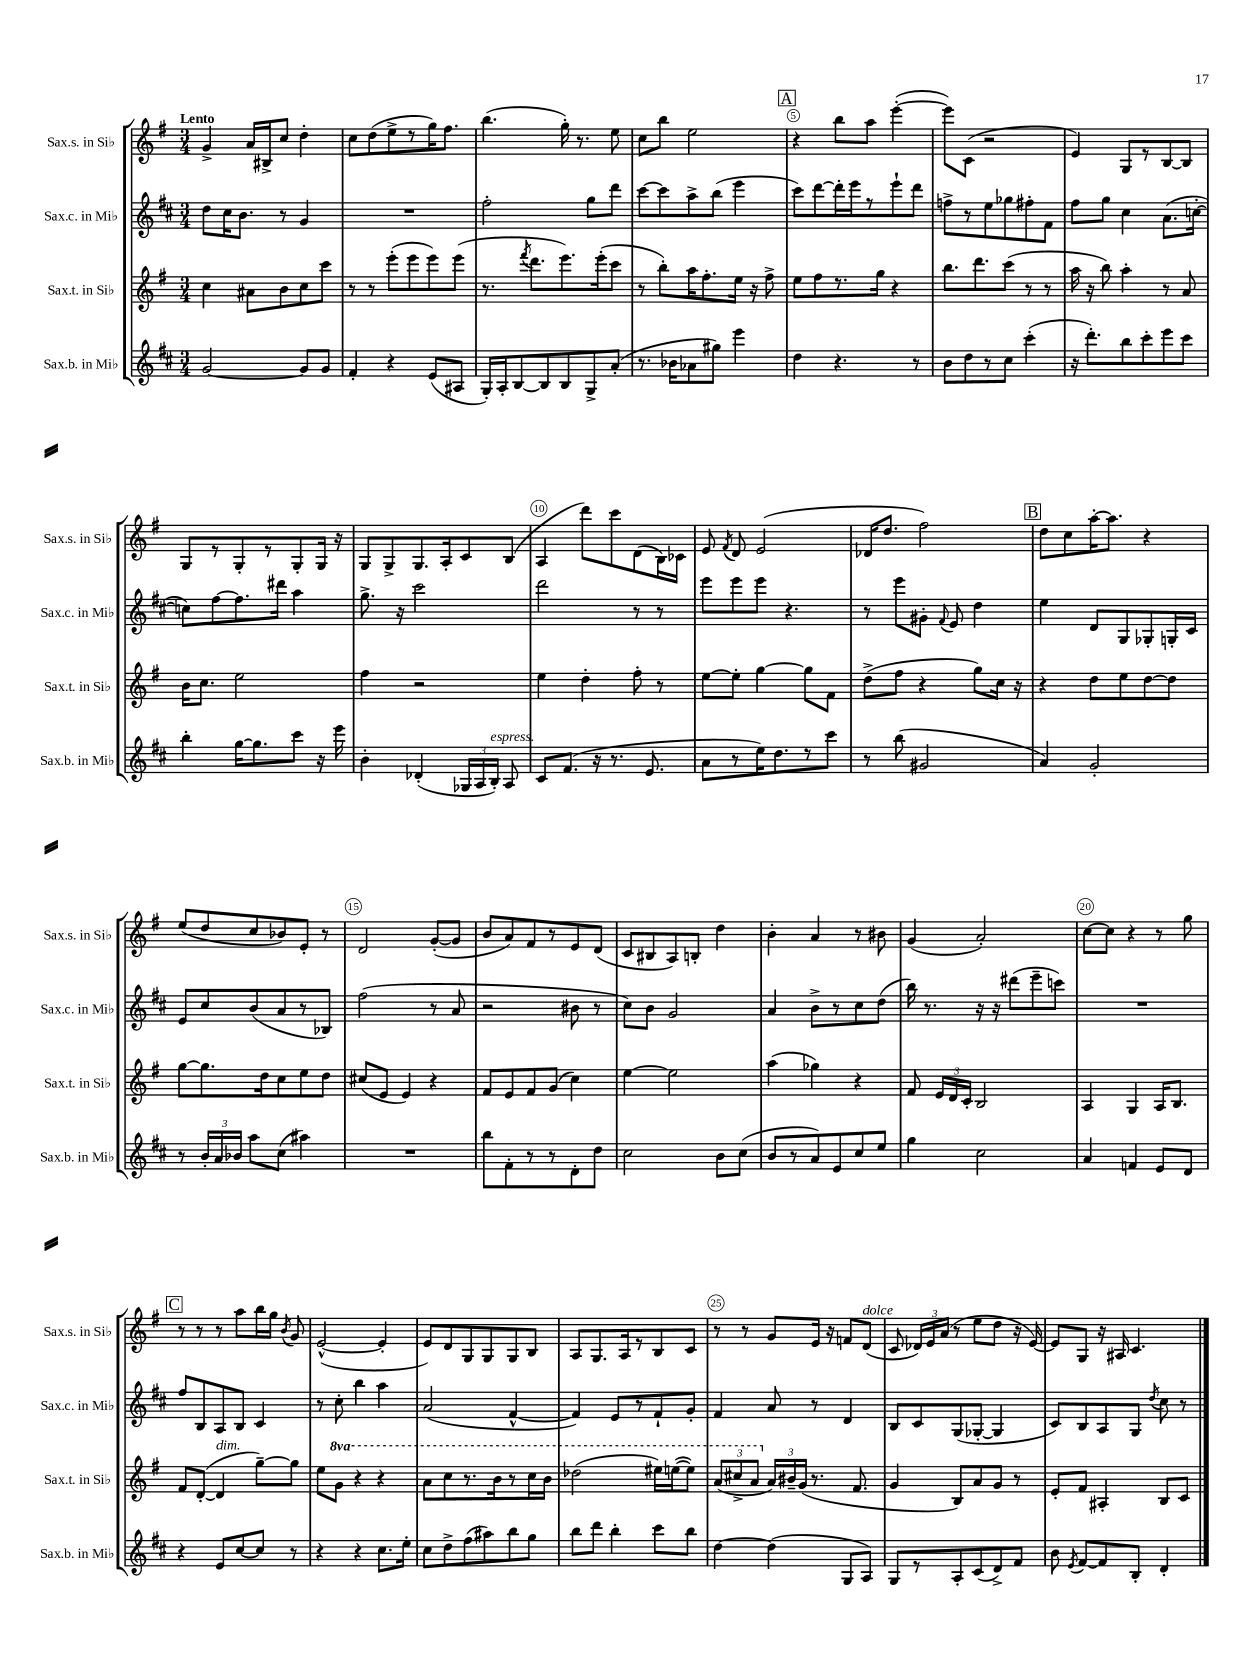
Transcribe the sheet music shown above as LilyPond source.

<<
\new StaffGroup <<
\new Staff = "s0" \with { instrumentName = "Sax.s. in Sib" shortInstrumentName = "Sax.s. in Sib" } {
    \clef treble \key g \major \numericTimeSignature \time 3/4 \tempo "Lento"
    \autoBeamOff g'4-> a'16[ bis16-> c''8] d''4-. |
    c''8[ d''8( e''8-> r8 g''16) fis''8.] |
    b''4.( g''16-.) r8. e''8 |
    c''8[ b''8] e''2 |
    \mark \markup { \box "A" } r4 b''8[ a''8] e'''4~-.( |
    e'''8[) c'8]( r2 |
    e'4) g8[ r8 b8~ b8] |
    g8[ r8 g8-. r8 g8-. g16] r16 |
    g8[ g8-> g8. a16-. c'8 b8]( |
    a4 d'''8[) c'''8 d'8( b16) ces'16] |
    e'8 \acciaccatura { fis'8 } d'8 e'2( |
    des'16[ d''8.] fis''2) |
    \mark \markup { \box "B" } d''8[ c''8 a''16~-. a''8.] r4 |
    e''8[( d''8 c''8 bes'8) e'8]-. r8 |
    d'2 g'8[~-.( g'8] |
    b'8[ a'8) fis'8 r8 e'8 d'8]( |
    c'8[ bis8 a8) b8]-. d''4 |
    b'4-. a'4 r8 bis'8 |
    g'4( a'2-.) |
    c''8[~ c''8] r4 r8 g''8 |
    \mark \markup { \box "C" } r8 r8 r8 a''8[ b''16 g''16] \acciaccatura { b'8 } g'8 |
    e'2~-^( e'4-. |
    e'8[) d'8 g8 g8 g8 b8] |
    a8[ g8. a16 r8 b8 c'8] |
    r8 r8 g'8[ e'16] r16 f'8[ d'8]^\markup { \italic "dolce" }( |
    c'8 \tuplet 3/2 { des'16[) e'16 a'16]( } r8 e''8[ d''8] r16 e'16~) |
    e'8[ g8] r16 ais16 c'4. \bar "|." |
}
\new Staff = "s1" \with { instrumentName = "Sax.c. in Mib" shortInstrumentName = "Sax.c. in Mib" } {
    \clef treble \key d \major \numericTimeSignature \time 3/4
    \autoBeamOff d''8[ cis''16 b'8.] r8 g'4 |
    R2. |
    fis''2-. g''8[ d'''8] |
    cis'''8[~ cis'''8 a''8-> b''8]( e'''4 |
    \mark \markup { \box "A" } cis'''8[) d'''8~ d'''16-. e'''16 r8 e'''8-! d'''8] |
    f''8[-> r8 e''8 ges''8 fis''8-. fis'8] |
    fis''8[ g''8] cis''4 a'8.[( c''16]~-. |
    c''8[) fis''8~ fis''8. dis'''16] a''4 |
    g''8.-> r16 cis'''2 |
    d'''2 r8 r8 |
    e'''8[ e'''8 e'''8] r4. |
    r8 e'''8[ gis'8]-. \appoggiatura { fis'8 } e'8 d''4 |
    \mark \markup { \box "B" } e''4 d'8[ g8 ges8-. g16-. cis'16] |
    e'8[ cis''8 b'8( a'8 r8 bes8]) |
    fis''2( r8 a'8 |
    r2 bis'8 r8 |
    cis''8[) b'8] g'2 |
    a'4 b'8[-> r8 cis''8 d''8]( |
    b''16) r8. r16 r16 dis'''8[( e'''8-- c'''8]) |
    R2. |
    \mark \markup { \box "C" } fis''8[ b8 a8 b8] cis'4 |
    r8 cis''8-. b''4 a''4 |
    a'2( fis'4~-^ |
    fis'4) e'8[ r8 fis'8-! g'8]-. |
    fis'4 a'8 r8 d'4 |
    b8[ cis'8 g8( ges8]~-. ges4 |
    cis'8[) b8 a8 g8] \acciaccatura { d''8 } cis''8 r8 \bar "|." |
}
\new Staff = "s2" \with { instrumentName = "Sax.t. in Sib" shortInstrumentName = "Sax.t. in Sib" } {
    \clef treble \key g \major \numericTimeSignature \time 3/4 \set Staff.ottavationMarkups = #ottavation-simple-ordinals
    \autoBeamOff c''4 ais'8[ b'8 c''8 c'''8] |
    r8 r8 e'''8[-.( e'''8 e'''8) e'''8]( |
    r8. \acciaccatura { fis'''8 } d'''8.[ e'''8.) e'''16-.( c'''8] |
    r8 b''8[-.) a''16 fis''8.-. e''16] r16 fis''8-> |
    \mark \markup { \box "A" } e''8[ fis''8 r8. g''16] r4 |
    b''8.[ d'''8. c'''8]( r8 r8 |
    a''16 r16 b''8) a''4-. r8 a'8 |
    b'16[ c''8.] e''2 |
    fis''4 r2 |
    e''4 d''4-. fis''8-. r8 |
    e''8[~ e''8]-. g''4~ g''8[ fis'8] |
    d''8[->( fis''8] r4 g''8[) c''16] r16 |
    \mark \markup { \box "B" } r4 d''8[ e''8 d''8~ d''8] |
    g''8[~ g''8. d''16 c''8 e''8 d''8] |
    cis''8[( e'8] e'4) r4 |
    fis'8[ e'8 fis'8 g'8]( c''4) |
    e''4~ e''2 |
    a''4( ges''4) r4 |
    fis'8 \tuplet 3/2 { e'16[ d'16 c'16]-. } b2 |
    a4 g4 a16[ b8.] |
    \mark \markup { \box "C" } fis'8[ d'8]~-.( d'4^\markup { \italic "dim." } g''8[~--) g''8] |
    e''8[ \ottava #1 g''8] r4 r4 |
    a''8[ c'''8 r8. b''16 r8 c'''16 b''16] |
    des'''2( eis'''16[) e'''16~( e'''8]) |
    \tuplet 3/2 { a''8[( cis'''8-> a''8] \ottava #0 } \tuplet 3/2 { a'16[) bis'16-- g'16]( } r8. fis'8. |
    g'4 b8[) a'8 g'8] r8 |
    e'8[-. fis'8] ais4-. b8[ c'8] \bar "|." |
}
\new Staff = "s3" \with { instrumentName = "Sax.b. in Mib" shortInstrumentName = "Sax.b. in Mib" } {
    \clef treble \key d \major \numericTimeSignature \time 3/4
    \autoBeamOff g'2~ g'8[ g'8] |
    fis'4-. r4 e'8[( ais8] |
    g16[-.) a16-. b8~ b8 b8 g8-> a'8]-.( |
    r8. bes'16[ aes'8 gis''8]) e'''4 |
    \mark \markup { \box "A" } d''4 r4. r8 |
    b'8[ d''8 r8 cis''8] cis'''4-.( |
    r16 d'''8.[-.) b''8 cis'''8-. e'''8 cis'''8] |
    b''4-. g''16[~ g''8. cis'''8] r16 e'''16 |
    b'4-. des'4-.( \tuplet 3/2 { ges16[ a16 b16]-.^\markup { \italic "espress." }) } a8 |
    cis'8[ fis'8.]( r16 r8. e'8. |
    a'8[ r8 e''16) d''8. r8 cis'''8] |
    r8 b''8( gis'2 |
    \mark \markup { \box "B" } a'4) g'2-. |
    r8 \tuplet 3/2 { b'16[-. a'16 bes'16] } a''8[ cis''8]( ais''4) |
    R2. |
    b''8[ fis'8-. r8 r8 d'8-. d''8] |
    cis''2 b'8[ cis''8]( |
    b'8[ r8 a'8) e'8 cis''8 e''8] |
    g''4 cis''2 |
    a'4 f'4 e'8[ d'8] |
    \mark \markup { \box "C" } r4 e'8[ cis''8~ cis''8] r8 |
    r4 r4 cis''8.[ e''16]-. |
    cis''8[ d''8-> fis''8( ais''8) b''8 g''8] |
    b''8[ d'''8] b''4-. cis'''8[ b''8] |
    d''4~ d''4( g8[ a8]) |
    g8[ r8 a8-. cis'8( d'8->) fis'8] |
    b'8 \acciaccatura { e'8 } fis'8[~ fis'8 b8]-. d'4-. \bar "|." |
}
>>
>>
\layout { \context { \Score \override BarNumber.break-visibility = ##(#f #t #t) barNumberVisibility = #(every-nth-bar-number-visible 5) \override BarNumber.stencil = #(make-stencil-circler 0.1 0.3 ly:text-interface::print) } }
